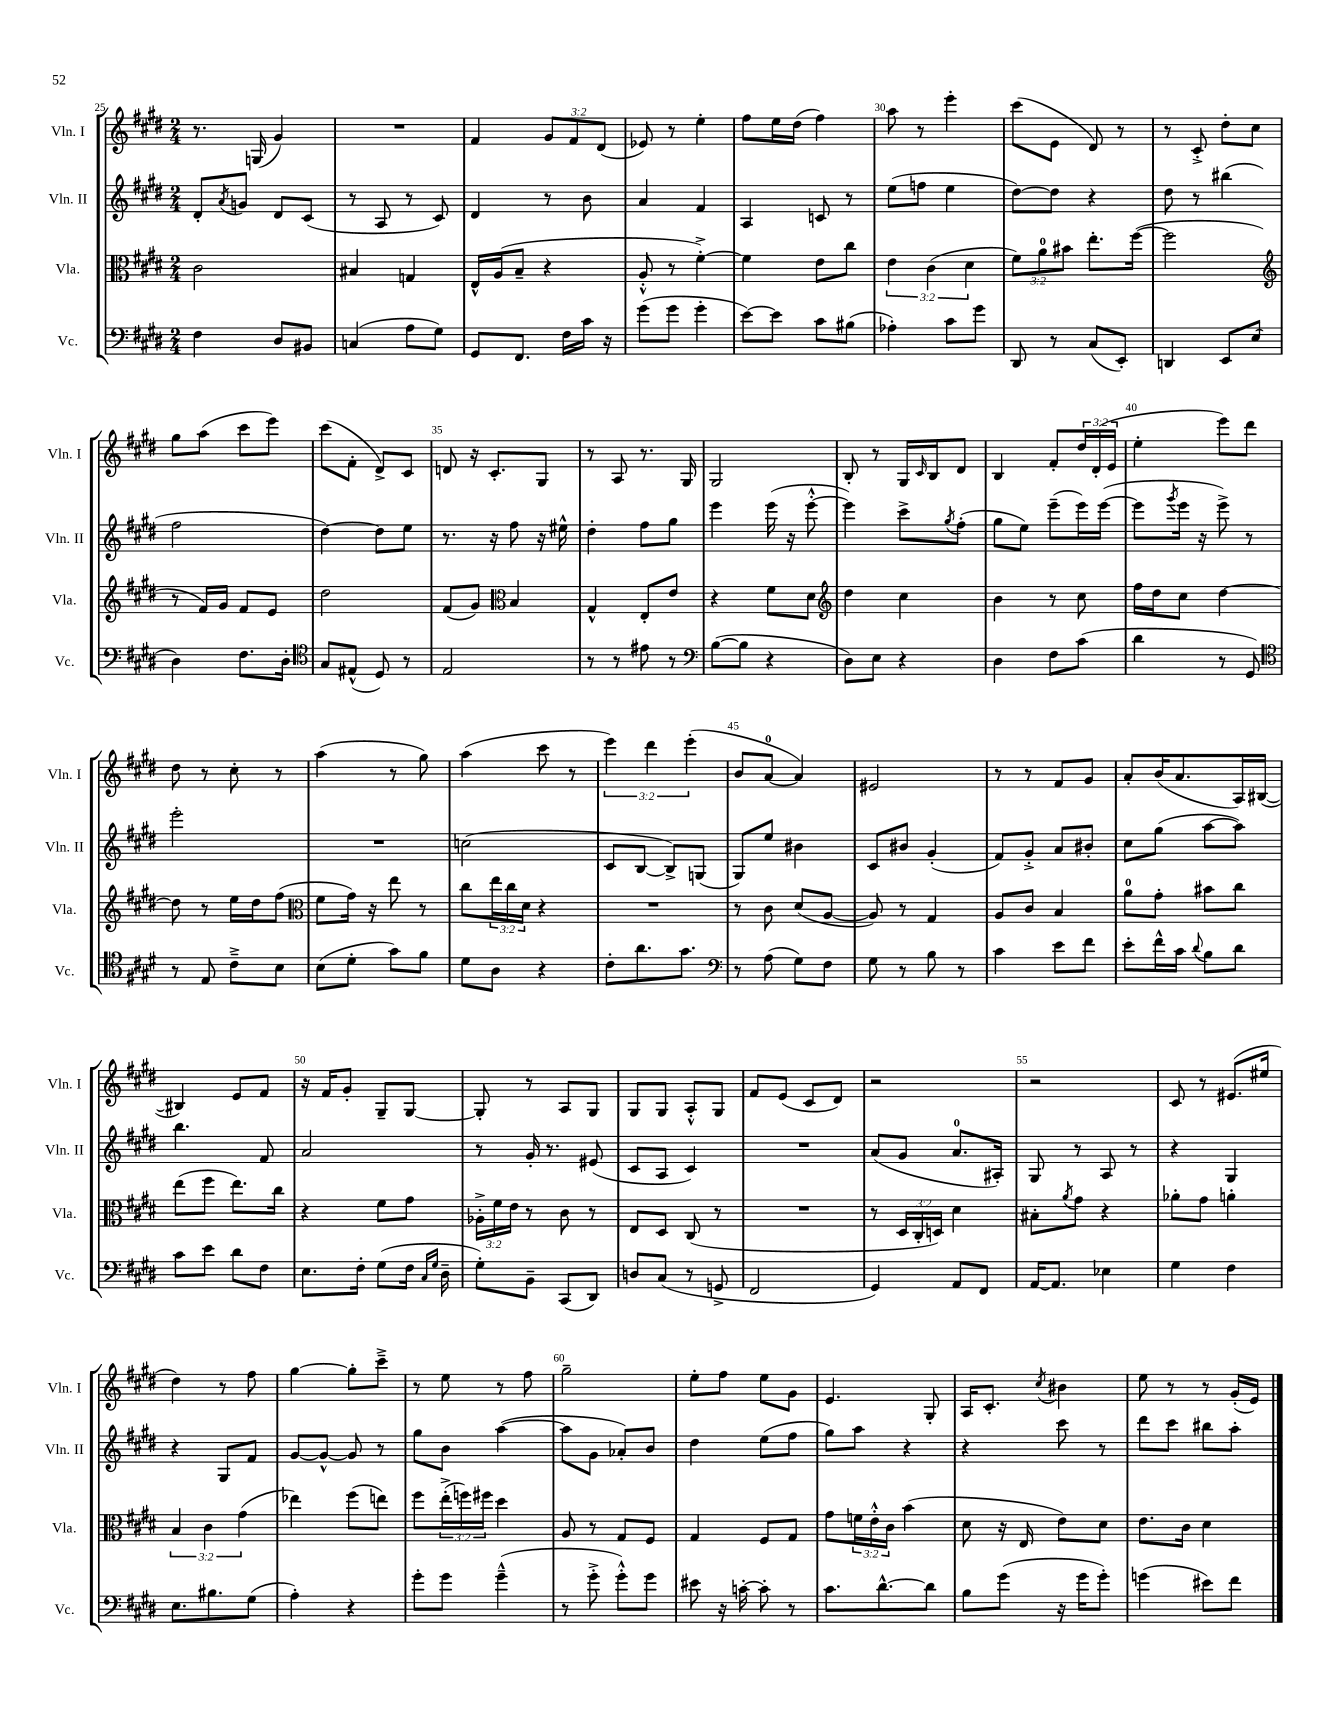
<<
\new StaffGroup <<
\new Staff = "s0" \with { instrumentName = "Vln. I" shortInstrumentName = "Vln. I" } {
    \clef treble \key e \major \numericTimeSignature \time 2/4 \override Staff.TupletNumber.text = #tuplet-number::calc-fraction-text
    r8. g16( gis'4) |
    R2 |
    fis'4 \tuplet 3/2 { gis'8 fis'8 dis'8( } |
    ees'8) r8 e''4-. |
    fis''8 e''16 dis''16( fis''4) |
    a''8 r8 e'''4-. |
    cis'''8( e'8 dis'8) r8 |
    r8 cis'8-.-> dis''8-. cis''8 |
    gis''8 a''8( cis'''8 e'''8) |
    cis'''8( fis'8-. dis'8->) cis'8 |
    d'8 r16 cis'8.-. gis8 |
    r8 a8 r8. gis16 |
    gis2 |
    b8-. r8 gis16 \grace { cis'16 } b16 dis'8 |
    b4 fis'8-. \tuplet 3/2 { dis''16 dis'16-.( e'16 } |
    e''4-. e'''8) dis'''8 |
    dis''8 r8 cis''8-. r8 |
    a''4( r8 gis''8) |
    a''4( cis'''8 r8 |
    \tuplet 3/2 { e'''4) dis'''4 e'''4-.( } |
    b'8 a'8-0~ a'4) |
    eis'2 |
    r8 r8 fis'8 gis'8 |
    a'8-. b'16( a'8. a16) bis16~( |
    bis4) e'8 fis'8 |
    r16 fis'16 gis'8-. gis8-- gis8~ |
    gis8-. r8 a8 gis8 |
    gis8 gis8 a8-.-^ gis8 |
    fis'8 e'8( cis'8 dis'8) |
    r2 |
    r2 |
    cis'8 r8 eis'8.( eis''16 |
    dis''4) r8 fis''8 |
    gis''4~ gis''8-. cis'''8---> |
    r8 e''8 r8 fis''8 |
    gis''2-- |
    e''8-. fis''8 e''8 gis'8 |
    e'4. gis8-. |
    a16 cis'8.-. \acciaccatura { cis''8 } bis'4 |
    e''8 r8 r8 gis'16-.( e'16) \bar "|." |
}
\new Staff = "s1" \with { instrumentName = "Vln. II" shortInstrumentName = "Vln. II" } {
    \clef treble \key e \major \numericTimeSignature \time 2/4
    dis'8-. \acciaccatura { a'8 } g'8 dis'8 cis'8( |
    r8 a8 r8 cis'8) |
    dis'4 r8 b'8 |
    a'4 fis'4 |
    a4 c'8 r8 |
    e''8( f''8 e''4 |
    dis''8~) dis''8 r4 |
    dis''8 r8 bis''4( |
    fis''2 |
    dis''4~) dis''8 e''8 |
    r8. r16 fis''8 r16 eis''16-^ |
    dis''4-. fis''8 gis''8 |
    e'''4 e'''16( r16 e'''8~-.-^ |
    e'''4) cis'''8-> \acciaccatura { gis''8 } fis''8-.( |
    gis''8 e''8) e'''8--( e'''16) e'''16~( |
    e'''8 \acciaccatura { gis'''8 } e'''16 r16 e'''8->) r8 |
    e'''2-. |
    R2 |
    c''2( |
    cis'8 b8~ b8->) g8( |
    gis8) e''8 bis'4 |
    cis'8 bis'8 gis'4-.( |
    fis'8) gis'8-.-> a'8 bis'8-. |
    cis''8 gis''8( a''8~ a''8) |
    b''4. fis'8 |
    a'2 |
    r8 gis'16-. r8. eis'8( |
    cis'8 a8 cis'4) |
    R2 |
    a'8( gis'8 a'8.-0 ais16-.) |
    gis8 r8 a8 r8 |
    r4 gis4 |
    r4 gis8 fis'8 |
    gis'8~ gis'8~-^ gis'8 r8 |
    gis''8 b'8 a''4~( |
    a''8 gis'8 aes'8-.) b'8 |
    dis''4 e''8( fis''8 |
    gis''8) a''8 r4 |
    r4 cis'''8 r8 |
    dis'''8 cis'''8 bis''8 a''8-. \bar "|." |
}
\new Staff = "s2" \with { instrumentName = "Vla." shortInstrumentName = "Vla." } {
    \clef alto \key e \major \numericTimeSignature \time 2/4 \override Staff.TupletNumber.text = #tuplet-number::calc-fraction-text
    cis'2 |
    bis4 g4 |
    e16-^ a16( b8-- r4 |
    a8-.-^ r8 fis'4~-.->) |
    fis'4 e'8 cis''8 |
    \tuplet 3/2 { e'4 cis'4( dis'4 } |
    \tuplet 3/2 { fis'8) a'8-0 bis'8 } e''8.-. fis''16~( |
    fis''2 |
    \clef treble r8 fis'16) gis'16 fis'8 e'8 |
    dis''2 |
    fis'8( gis'8) \clef alto b4 |
    gis4-^ e8-. e'8 |
    r4 fis'8 dis'8 |
    \clef treble dis''4 cis''4 |
    b'4 r8 cis''8 |
    fis''16 dis''16 cis''8 dis''4~ |
    dis''8 r8 e''16 dis''16 fis''8( |
    \clef alto fis'8 gis'16) r16 e''8 r8 |
    cis''8 \tuplet 3/2 { e''16 cis''16 dis'16 } r4 |
    R2 |
    r8 cis'8 dis'8( a8~ |
    a8) r8 gis4 |
    a8 cis'8 b4 |
    a'8-0 gis'8-. bis'8 cis''8 |
    e''8( fis''8 e''8.) cis''16 |
    r4 fis'8 gis'8 |
    \tuplet 3/2 { aes16-.-> fis'16 e'16 } r8 cis'8 r8 |
    e8 dis8 cis8( r8 |
    R2 |
    r8 \tuplet 3/2 { dis16 cis16-. d16) } dis'4 |
    bis8-. \acciaccatura { a'8 } gis'8 r4 |
    aes'8-. gis'8 a'4-. |
    \tuplet 3/2 { b4 cis'4 gis'4( } |
    ees''4) fis''8( e''8) |
    fis''8 \tuplet 3/2 { e''16-.->( f''16) fis''16 } dis''4 |
    a8 r8 gis8 fis8 |
    gis4 fis8 gis8 |
    gis'8 \tuplet 3/2 { f'16 e'16-.-^ cis'16 } b'4( |
    dis'8 r16 e16 e'8) dis'8 |
    e'8. cis'16 dis'4 \bar "|." |
}
\new Staff = "s3" \with { instrumentName = "Vc." shortInstrumentName = "Vc." } {
    \clef bass \key e \major \numericTimeSignature \time 2/4
    fis4 dis8 bis,8 |
    c4( a8 gis8) |
    gis,8 fis,8. fis16 cis'16 r16 |
    gis'8( gis'8 gis'4-. |
    e'8~) e'8 cis'8 bis8( |
    aes4-.) cis'8 gis'8 |
    dis,8 r8 cis8( e,8-.) |
    d,4 e,8 e8( |
    dis4) fis8. dis16-. |
    \clef tenor gis8 eis8-^( dis8) r8 |
    e2 |
    r8 r8 eis'8 r8 |
    \clef bass b8~( b8 r4 |
    dis8) e8 r4 |
    dis4 fis8 cis'8( |
    dis'4 r8 gis,8) |
    \clef tenor r8 e8 cis'8---> b8 |
    b8( dis'8-. gis'8) fis'8 |
    dis'8 a8 r4 |
    cis'8-. a'8. gis'8. |
    \clef bass r8 a8( gis8) fis8 |
    gis8 r8 b8 r8 |
    cis'4 e'8 fis'8 |
    e'8-. fis'16-^ cis'16 \appoggiatura { dis'8 } b8 dis'8 |
    cis'8 e'8 dis'8 fis8 |
    e8. fis16-. gis8( fis16 \grace { cis16 gis16 } dis16-- |
    gis8-.) b,8-- cis,8( dis,8) |
    d8 cis8( r8 g,8-> |
    fis,2 |
    gis,4) a,8 fis,8 |
    a,16~ a,8. ees4 |
    gis4 fis4 |
    e8. bis8. gis8( |
    a4-.) r4 |
    gis'8-. gis'8 gis'4---^( |
    r8 gis'8-.-> gis'8-.-^) gis'8 |
    eis'8 r16 c'16~-. c'8-. r8 |
    cis'8. dis'8.~-^ dis'8 |
    b8 gis'8( r16 gis'16 gis'8-.) |
    g'4( eis'8) fis'8 \bar "|." |
}
>>
>>
\layout { \context { \Score currentBarNumber = #25 \override BarNumber.break-visibility = ##(#f #t #t) barNumberVisibility = #(every-nth-bar-number-visible 5) } }
